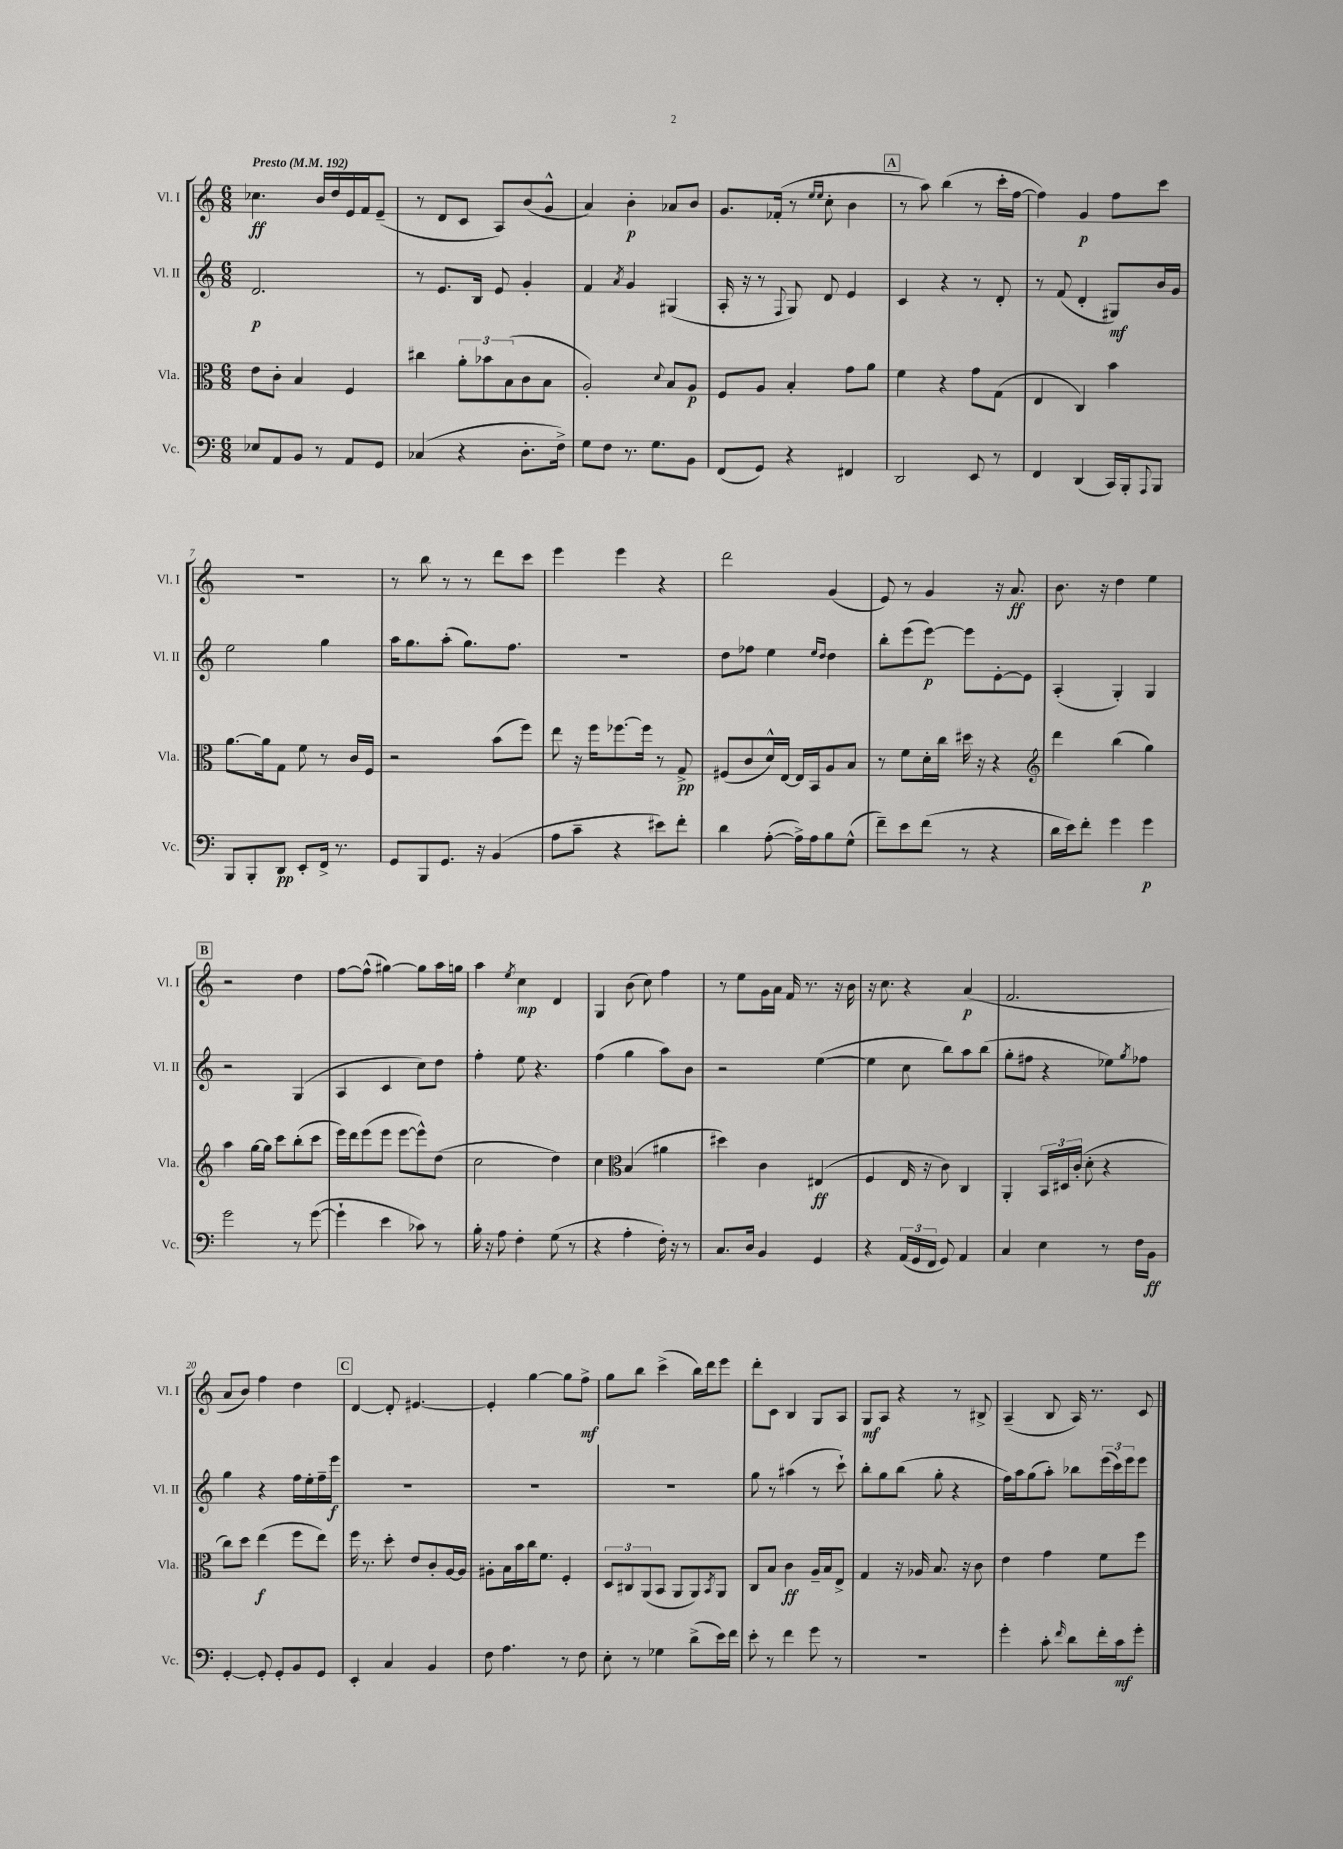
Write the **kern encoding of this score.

**kern	**kern	**kern	**kern
*staff4	*staff3	*staff2	*staff1
*clefF4	*clefC3	*clefG2	*clefG2
*k[]	*k[]	*k[]	*k[]
*M6/8	*M6/8	*M6/8	*M6/8
*MM192	*MM192	*MM192	*MM192
8E-	8e	2.d	4.cc-
8AA	8c'	.	.
8BB	4B	.	.
8r	.	.	16b
.	.	.	16dd
8AA	4F	.	16e
.	.	.	16f
8GG	.	.	(8e~
=	=	=	=
(4C-	4cc#	8r	8r
.	.	8.e	8d
4r	12a'	.	8c
.	.	16B	.
.	12b-	.	.
.	.	8e	8A)
.	(12B	.	.
8.D'	8c	4g'	(8b
.	8B	.	8g^^
16F^)	.	.	.
=	=	=	=
8G	2A')	4f	4a)
8F	.	.	.
.	.	8qa	.
8.r	.	4g	4b'
8.G	.	.	.
.	8qqd	.	.
.	8B	(4G#	8a-
8BB	8A	.	8b
=	=	=	=
(8FF	8F	16A'	8.g
.	.	16r	.
8GG)	8A	8r	.
.	.	.	(16f-'
.	.	8qqF	.
4r	4B'	8G)	8r
.	.	.	16qqee
.	.	.	16qqee
.	.	8d	8cc'
4FF#	8g	4e	4b
.	8a	.	.
=	=	=	=
2DD	4f	4c	8r
.	.	.	8aa)
.	4r	4r	(4bb
8EE	8g	8r	8r
8r	(8G	8d'	16ccc'
.	.	.	[16ff
=	=	=	=
4FF	4E	8r	4ff])
.	.	(8f	.
(4DD	4C)	4d'	4g
16CC)	4b	8G#)	8ff
16BBB'	.	.	.
8qqAAA	.	.	.
8BBB	.	16b	8ccc
.	.	16g	.
=	=	=	=
8BBB	[8.a	2ee	2.r
8BBB'	.	.	.
.	16a]	.	.
8DD	8G	.	.
8EE'	8f	.	.
16FF^	8r	4gg	.
8.r	.	.	.
.	16c	.	.
.	16F	.	.
=	=	=	=
8GG	2r	16aa	8r
.	.	8.gg	.
8BBB	.	.	8bb
8.GG	.	(8aa'	8r
.	.	8.gg)	8r
16r	.	.	.
(4BB	(8b	.	8ddd
.	.	8.ff	.
.	8ff)	.	8ccc
=	=	=	=
8A	8ee	2.r	4eee
8c~	16r	.	.
.	16ff	.	.
4r	[8.ff-	.	4eee
.	16ff-]	.	.
8e#)	8r	.	4r
8f'	8G^	.	.
=	=	=	=
4d	(8F#	8dd	2ddd
.	8c	8ff-	.
([8A'	16d^^)	4ee	.
.	[16E	.	.
16A^])	16E]	.	.
16A	16BB	.	.
.	.	16qqee	.
.	.	16qqdd	.
8B	8A	4dd	(4g
(8G^^	8B	.	.
=	=	=	=
8f~)	8r	8bb'	8e)
8e	8f	(8eee	8r
(8f	16d'	[8eee)	4g
.	16cc	.	.
8r	16dd#	8eee]	.
.	16r	.	.
4r	4r	[8e'	16r
.	.	.	8.a
.	.	8e]	.
=	=	=	=
*	*clefG2	*	*
16d	4ddd	(4A'	8.b
16e)	.	.	.
8f'	.	.	.
.	.	.	16r
4g	(4bb	4G')	4dd
4g	4gg)	4G	4ee
=	=	=	=
2g	4aa	2r	2r
.	[16gg	.	.
.	16gg]	.	.
.	8ccc	.	.
8r	(8bb'	(4G	4dd
([8g	8ccc	.	.
=	=	=	=
4g`]	16eee)	4A	[8ff
.	16ddd	.	.
.	(8eee	.	(8ff^^]
4e	8eee	4c	[4gg#)
.	[8eee	.	.
8c-)	8eee^^])	8cc)	8gg#]
8r	(8dd	8dd	16aa
.	.	.	16gg
=	=	=	=
16B'	2cc	4ff'	4aa
16r	.	.	.
8A	.	.	.
.	.	.	8qee
4F'	.	8ee	4cc
.	.	4.r	.
(8G	4dd)	.	4d
8r	.	.	.
=	=	=	=
4r	4cc	(4ff	4G
*	*clefC3	*	*
4A'	(4B	4gg	(8b
.	.	.	8cc)
16F')	4a#	8aa)	4ff
16r	.	.	.
8r	.	8b	.
=	=	=	=
8.C	4dd#)	2r	8r
.	.	.	8ee
16D	.	.	.
4BB	4c	.	16g
.	.	.	16a
.	.	.	16f
.	.	.	8.r
4GG	(4E#	([4ee	.
.	.	.	16r
.	.	.	16b
=	=	=	=
4r	4F	4ee]	16r
.	.	.	8.cc
(24AA	16E	8cc	4r
24GG	.	.	.
.	16r	.	.
24FF	.	.	.
8GG)	8c)	8bb)	.
4AA	4C	8aa	(4a
.	.	(8bb	.
=	=	=	=
4C	4AA'	8gg'	2.f
.	.	8ff#	.
4E	24BB	4r	.
.	24D#	.	.
.	(24c'	.	.
.	8d'	.	.
8r	4r	8ee-)	.
.	.	8qgg	.
16F	.	8ff-	.
16BB	.	.	.
=	=	=	=
[4GG'	8cc)	4gg	8a
.	8dd	.	8b)
8GG']	(4ee	4r	4ff
8GG'	.	.	.
8BB	8ff	16ff	4dd
.	.	16ee'	.
8GG	8ee)	16ff~	.
.	.	16eee	.
=	=	=	=
4EE'	16ff	2.r	[4d
.	8.r	.	.
4C	8dd'	.	8d']
.	8e	.	[4.e#
4BB	8c'	.	.
.	[16A	.	.
.	16A]	.	.
=	=	=	=
8F	8A#'	2.r	4e#']
4.A	16B	.	.
.	16b	.	.
.	16cc	.	[4gg
.	8.f	.	.
8r	4F'	.	8gg]
8F	.	.	8ff^
=	=	=	=
8E'	12D	2.r	8gg
.	12C#	.	.
8r	.	.	8bb
.	(12AA	.	.
4G-	8BB	.	(4ccc^
.	8AA	.	.
(8d^	8AA)	.	16bb)
.	.	.	16ddd
.	8qBB	.	.
16e)	8AA	.	8eee
16f	.	.	.
=	=	=	=
8e'	8C	8gg	8ddd'
8r	8B	8r	8c
4f	4c	(4aa#	4B
8g	16A~	8r	8G
.	16B	.	.
8r	8E^	8ccc`)	8A
=	=	=	=
2.r	4G	8bb'	8G
.	.	8gg	8A
.	16r	(8bb	4r
.	16A-	.	.
.	8.B	8gg'	.
.	.	4r	8r
.	16r	.	.
.	8c	.	8B#^
=	=	=	=
4g'	4e	16ff)	(4A~
.	.	16aa	.
.	.	(8gg	.
8c'	4g	8aa')	8B
16qqf	.	.	.
8d	.	8bb-	16A)
.	.	.	8.r
16f'	8f	(24eee	.
.	.	24ccc)	.
16c	.	.	.
.	.	24eee	.
8g'	8ff	8eee	8c
==	==	==	==
*-	*-	*-	*-
